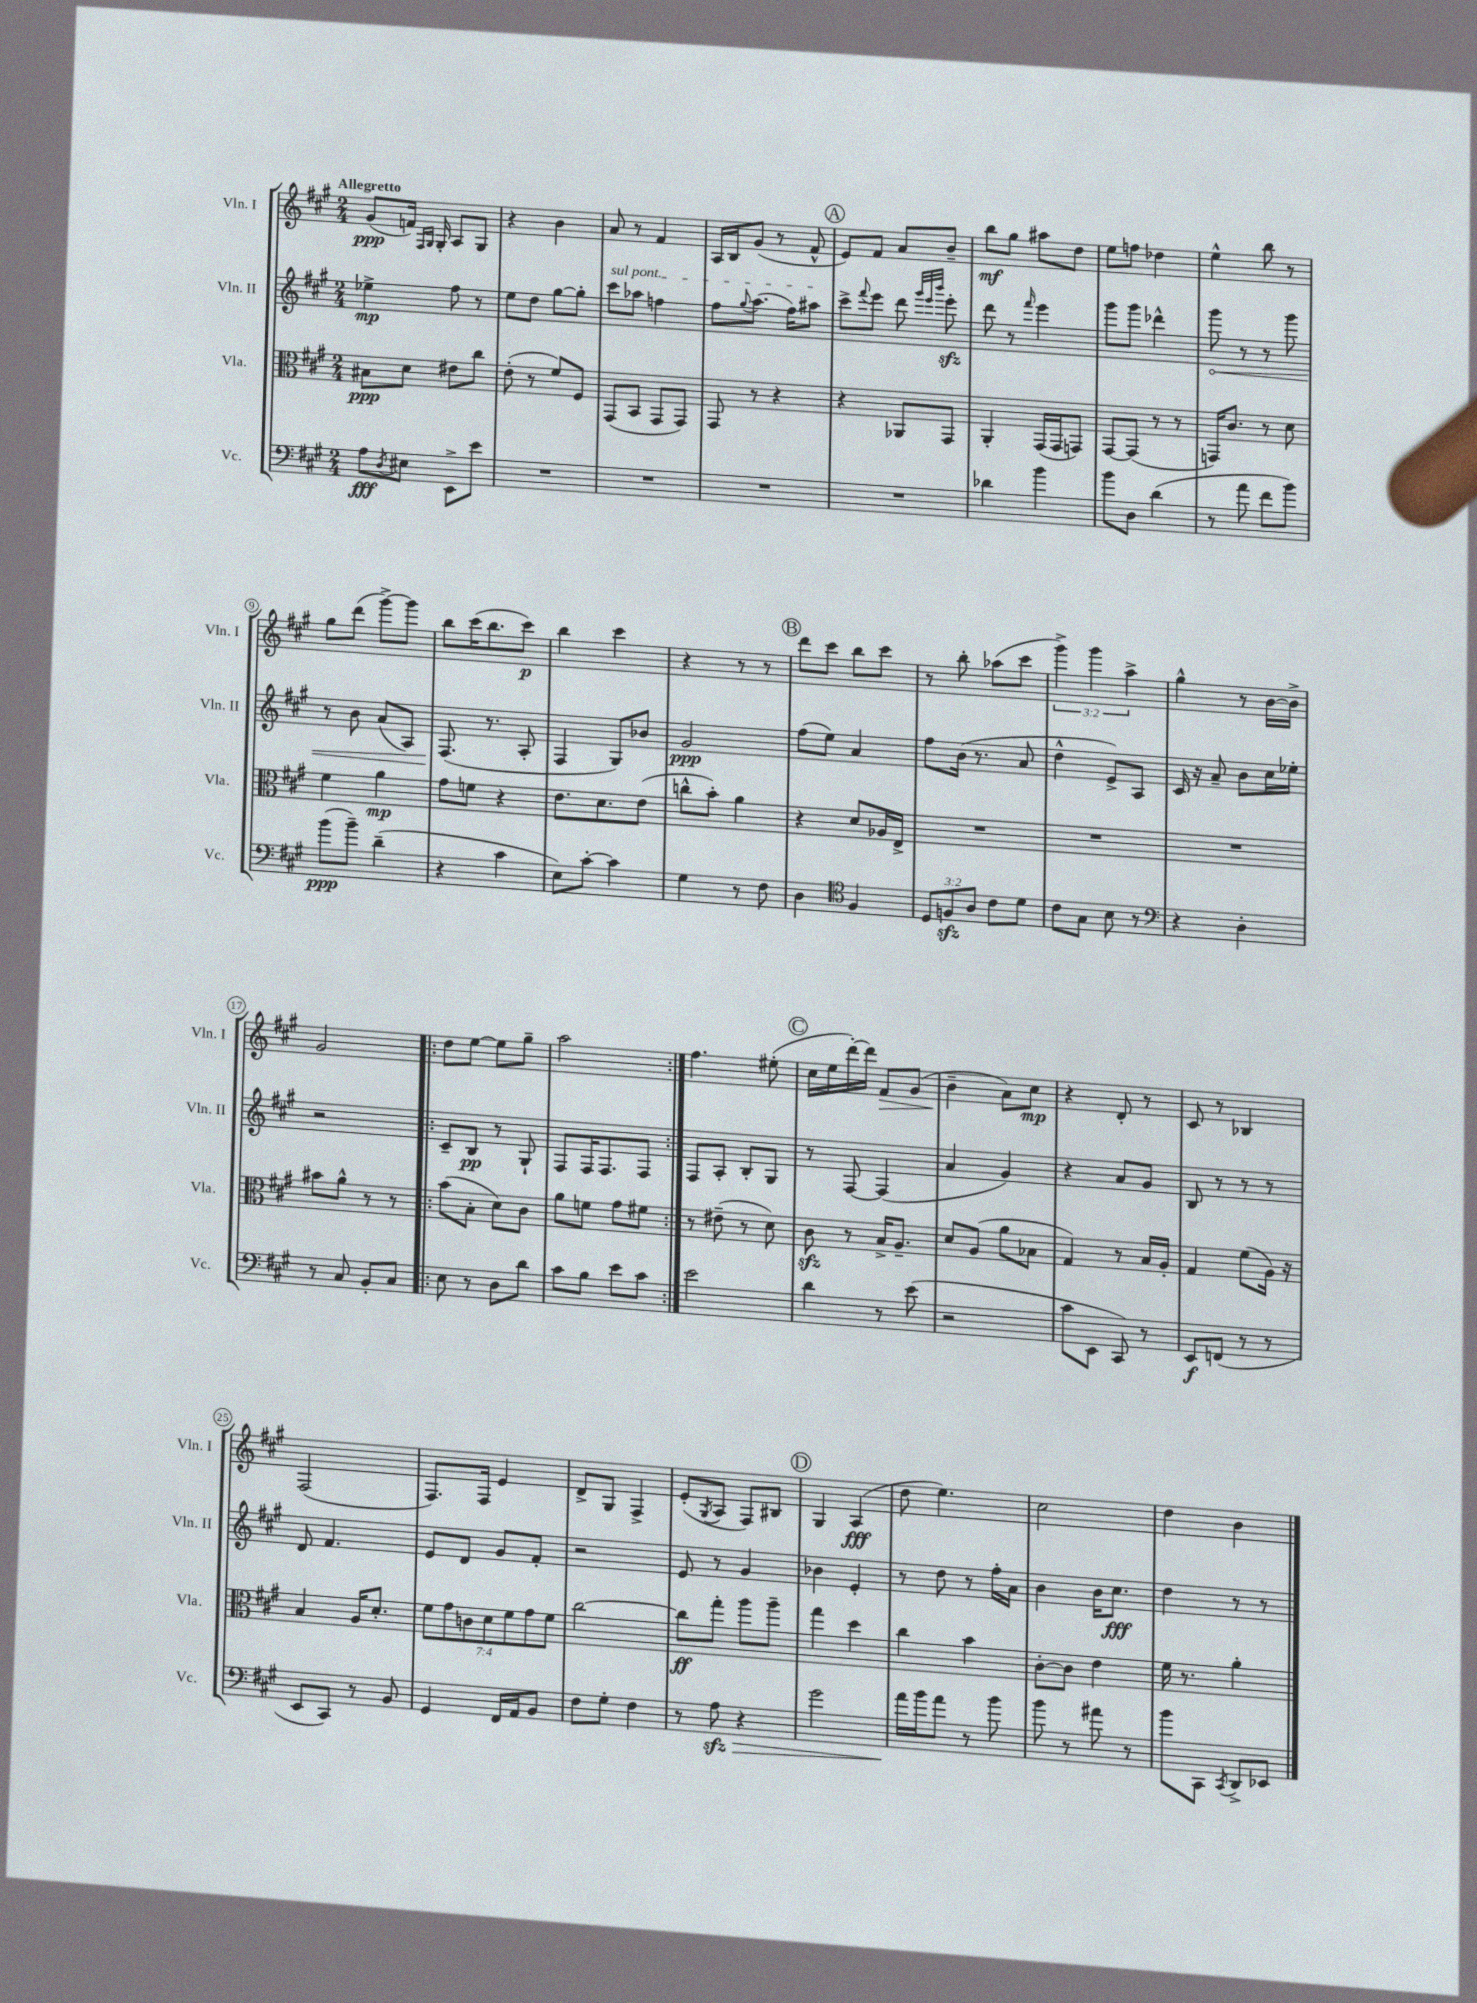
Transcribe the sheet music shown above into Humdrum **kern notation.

**kern	**kern	**kern	**kern
*staff4	*staff3	*staff2	*staff1
*clefF4	*clefC3	*clefG2	*clefG2
*k[f#c#g#]	*k[f#c#g#]	*k[f#c#g#]	*k[f#c#g#]
*M2/4	*M2/4	*M2/4	*M2/4
8A\L	8B#\L	4ee-^\	(8g#/L
8qD/	.	.	.
8E#\J	8d\J	.	16f/Jk)
.	.	.	16qqF#/LL
.	.	.	16qqG#/JJ
.	.	.	16G#'/
8EE^\L	8e#\L	8ff#\	8A/L
8e\J	8cc#\J	8r	8G#/J
=	=	=	=
2r	(8e'\	8ee\L	4r
.	8r	8dd\J	.
.	8f#/L)	[8gg#\L	4b\
.	8F#/J	8gg#'\]J	.
=	=	=	=
2r	(8GG#/L	8ccc#\L	8a/
.	8BB/J	8aa-\J	8r
.	8GG#/L	4ff\	4f#/
.	8GG#/J)	.	.
=	=	=	=
2r	8GG#/	8ff#\L	16A/LL
.	.	.	16B/J
.	.	8qqgg#/	.
.	8r	(8.aa\J	(8g#/J
.	4r	.	8r
.	.	16ff#\LK)	.
.	.	8aa#\J	8f#^^/
=	=	=	=
2r	4r	8ccc#^\L	8e/L)
.	.	8qqfff#/	.
.	.	8eee\J	8f#/J
.	8AA-/L	8ddd\	8a/L
.	.	32qqggg#/LLL	.
.	.	32qqeee/	.
.	.	32qqbbb/JJJ	.
.	8GG#/J	8eee'\	8b~/J
=	=	=	=
4d-\	4AA'/	8ddd\	8bb\L
.	.	8r	8gg#\J
.	.	16qqfff#/	.
4b\	(16GG#/LL	4eee\	8aa#\L
.	16GG#/J	.	.
.	8GG/J)	.	8dd\J
=	=	=	=
8b\L	[8GG#/L	8ggg#\L	8ee\L
8D\J	(8GG#/]J	8ggg#\J	8ff\J
(4d\	8r	4ddd-^^\	4dd-\
.	8r	.	.
=	=	=	=
8r	16GG/LK)	8ggg#\	4ee^^\
.	8.c#/J	.	.
8a\	.	8r	.
8f#\L	8r	8r	8bb\
8b\J)	8d\	8ggg#\	8r
=	=	=	=
(8b\L	4f#\	8r	8gg#\L
8b~\J)	.	8b\	(8ddd\J
(4d~\	4a\	(8a/L	[8ggg#^\L)
.	.	8A/J)	8ggg#\]J
=	=	=	=
4r	8g#\L	(8.F#/	8bb\L
.	8f\J	.	(16ccc#\K
.	.	8.r	8.bb\
4c#\	4r	.	.
.	.	8A'/	8ccc#\J)
=	=	=	=
8E\L)	8.e\L	4F#/	4bb\
[8c#'\J	.	.	.
.	8.d\	.	.
4c#\]	.	8G#/L)	4ccc#\
.	(8e\J	8b-/J	.
=	=	=	=
4G#\	8cc^^\L	2g#/	4r
.	8b'\J)	.	.
8r	4a\	.	8r
8F#\	.	.	8r
=	=	=	=
4D\	4r	(8ff#\L	8ddd\L
.	.	8ee\J)	8ccc#\J
*clefC4	*	*	*
4F#/	8d/L	4a/	8bb\L
.	16A-/L	.	8ccc#\J
.	16E^/JJ	.	.
=	=	=	=
12D/L	2r	8ff#\L	8r
12F/	.	.	.
.	.	(16b\Jk	8bb'\
12A/J	.	.	.
.	.	8.r	.
8c#\L	.	.	(8aa-\L
8d\J	.	8a/	8ccc#\J
=	=	=	=
8c#\L	2r	4dd^^\	6ggg#^\)
8G#\J	.	.	.
.	.	.	6ggg#\
8B\	.	8e^/L)	.
.	.	.	6aa^\
8r	.	8A/J	.
=	=	=	=
*clefF4	*	*	*
4r	2r	16c#/	4gg#^^\
.	.	16r	.
.	.	8a~/	.
4D'\	.	8b\L	8r
.	.	16cc#\L	[16b\LL
.	.	16ee-'\JJ	16b^\]JJ
=	=	=	=
8r	8b#\L	2r	2g#/
8C#/	8a^^\J	.	.
8BB'/L	8r	.	.
8C#/J	8r	.	.
=!|:	=!|:	=!|:	=!|:
8E\	(8b\L	8c#~/L	8dd\L
8r	8B'\J	8B/J	[8ee\J
8D\L	8d\L)	8r	8ee\]L
8d\J	8c#\J	8G#`/	8gg#~\J
=	=	=	=
8c#\L	8a\L	8F#/L	2aa\
8B\J	8f\J	16F#/K	.
.	.	8.F#/	.
8e\L	8g#\L	.	.
8c#\J	8f#\J	8F#/J	.
=:|!	=:|!	=:|!	=:|!
2e\	8r	8F#/L	4.ff#\
.	(8e#~\	8A'/J	.
.	8r	8B'/L	.
.	8d\)	8G#/J	(8ee#'\
=	=	=	=
4d\	8c#\	8r	16cc#\LL
.	.	.	16ee\
.	8r	[8F#/	[16ddd'\)
.	.	.	16ddd\]JJ
8r	16B^/LK	(4F#/]	8f#/L
.	8.A~/J	.	.
(8e\	.	.	(8g#/J
=	=	=	=
2r	8d/L	4a/	4b~\
.	(8A/J	.	.
.	8a\L	4g#/)	8a\L)
.	8B-\J	.	8cc#\J
=	=	=	=
8c#\L	4G#/)	4r	4r
8EE\J	.	.	.
8CC#/)	8r	8a/L	8d'/
8r	16B/LL	8g#/J	8r
.	16A'/JJ	.	.
=	=	=	=
8EE/L	4G#/	8B/	8c#/
(8FF/J	.	8r	8r
8r	(8f#\L	8r	4B-/
8r	16A\Jk)	8r	.
.	16r	.	.
=	=	=	=
8EE/L	4B/	8d/	(2F#/
8CC#/J)	.	4.f#/	.
8r	16A/LK	.	.
.	8.d'/J	.	.
8BB/	.	.	.
=	=	=	=
4GG#/	14f#\L	8e/L	8.F#/L)
.	14g#\	.	.
.	.	8d/J	.
.	14c\	.	.
.	.	.	16F#/Jk
.	14d\	.	.
16FF#/LL	.	8g#/L	4e/
.	14f#\	.	.
16AA/J	.	.	.
.	14g#\	.	.
8BB/J	.	8f#'/J	.
.	14f#\J	.	.
=	=	=	=
8F#\L	[2cc#\	2r	8d^/L
8G#'\J	.	.	8G#/J
4F#\	.	.	4F#^/
=	=	=	=
8r	8cc#\]L	8e/	(8e'/L
.	.	.	8qG#/
8A\	8gg#'\J	8r	8A/J
4r	8aa\L	4g#/	8F#/L)
.	8aa~\J	.	8B#/J
=	=	=	=
2g#\	4gg#\	4b-\	4G#/
.	4dd\	4e'/	(4A/
=	=	=	=
16a\LL	4cc#\	8r	8dd\
16b\J	.	.	.
8a\J	.	8dd\	4.ee\)
8r	4b\	8r	.
8b\	.	16ff#'\LL	.
.	.	16a\JJ	.
=	=	=	=
8b\	[8c#'\L	4b\	2cc#\
8r	8c#\]J	.	.
8a#\	4e\	16b\LK	.
.	.	8.cc#\J	.
8r	.	.	.
=	=	=	=
8b\L	16f#\	4dd\	4dd\
.	8.r	.	.
8CC#\J	.	.	.
8qCC#/	.	.	.
8DD^/L	4a'\	8r	4b\
8EE-/J	.	8r	.
==	==	==	==
*-	*-	*-	*-
